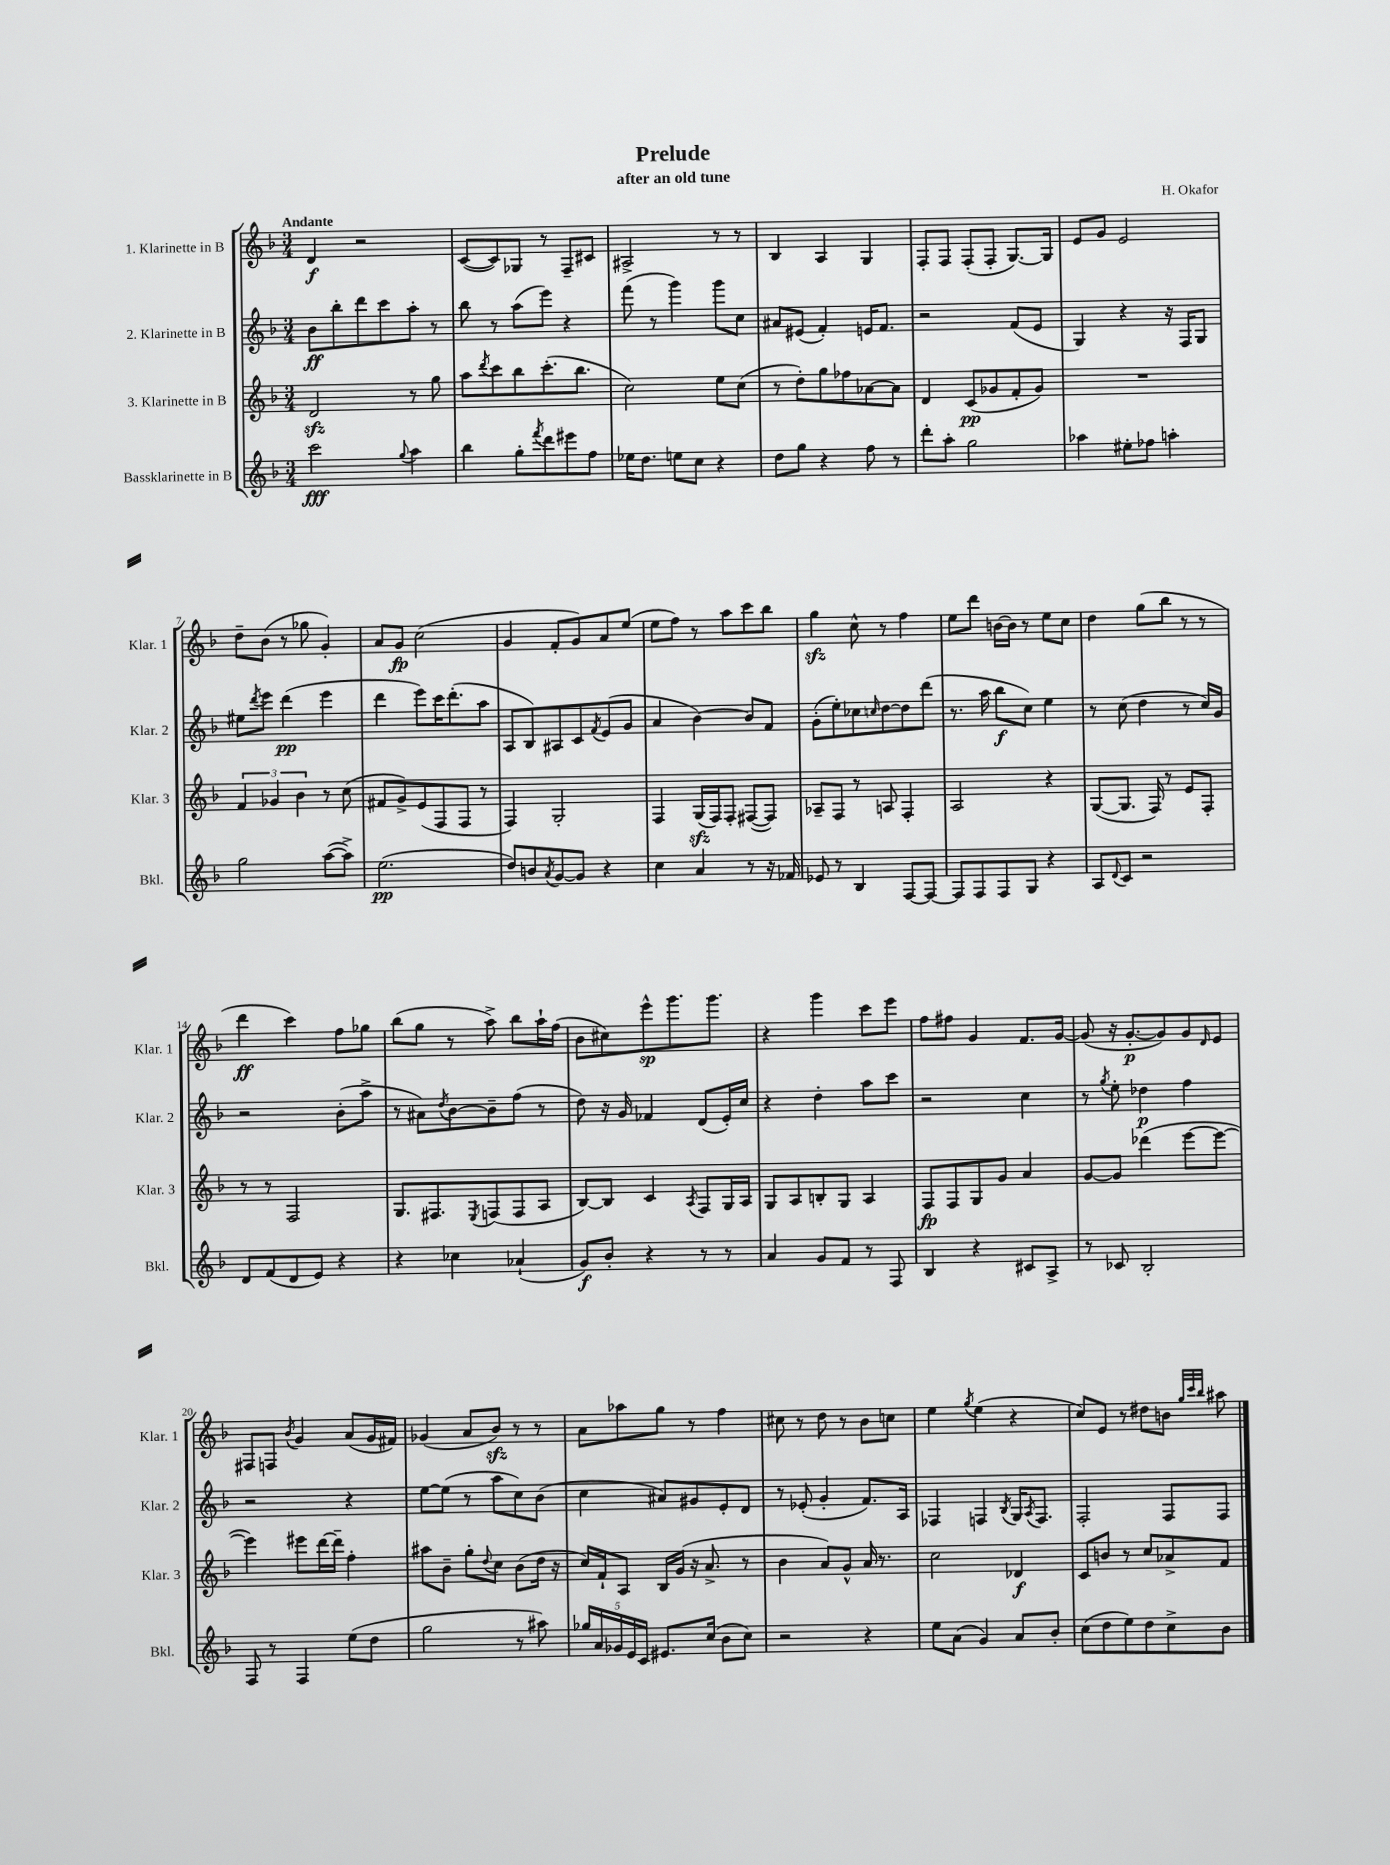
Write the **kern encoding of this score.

**kern	**dynam	**kern	**dynam	**kern	**dynam	**kern	**dynam
*part4	*part4	*part3	*part3	*part2	*part2	*part1	*part1
*staff4	*staff4	*staff3	*staff3	*staff2	*staff2	*staff1	*staff1
*I"Bassklarinette in B	*	*I"3. Klarinette in B	*	*I"2. Klarinette in B	*	*I"1. Klarinette in B	*
*I'Bkl.	*	*I'Klar. 3	*	*I'Klar. 2	*	*I'Klar. 1	*
*clefG2	*	*clefG2	*	*clefG2	*	*clefG2	*
*k[b-]	*	*k[b-]	*	*k[b-]	*	*k[b-]	*
*M3/4	*	*M3/4	*	*M3/4	*	*M3/4	*
=1	=1	=1	=1	=1	=1	=1	=1
!	!	!	!	!	!	!LO:TX:a:B:t=Andante	!
2ccc\	fff	2dzz/	.	8b-\L	ff	4d/	f
.	.	.	.	8bb-'\	.	.	.
.	.	.	.	8ddd\	.	2r	.
.	.	.	.	8ccc\	.	.	.
8qqgg/	.	.	.	.	.	.	.
4aa\	.	8r	.	8aa'\J	.	.	.
.	.	8gg\	.	8r	.	.	.
=2	=2	=2	=2	=2	=2	=2	=2
4bb-\	.	8aa\L	.	8bb-\	.	([8c/L	.
.	.	8qddd/	.	.	.	.	.
.	.	8ccc\	.	8r	.	8c/])	.
8gg'\L	.	8bb-\	.	(8aa\L	.	8G-X/J	.
8qfff/	.	.	.	.	.	.	.
8ddd\	.	(8.ccc'\	.	8eee\J)	.	8r	.
8eee#X\	.	.	.	4r	.	8F~/L	.
.	.	8.bb-\J	.	.	.	.	.
8ff\J	.	.	.	.	.	8c#X/J	.
=3	=3	=3	=3	=3	=3	=3	=3
16ee-X\KL	.	2cc\)	.	(8fff\	.	2A#X^/	.
8.dd\J	.	.	.	.	.	.	.
.	.	.	.	8r	.	.	.
8een\L	.	.	.	4ggg\)	.	.	.
8cc\J	.	.	.	.	.	.	.
4r	.	8ee\L	.	8ggg\L	.	8r	.
.	.	(8cc\J	.	8cc\J	.	8r	.
=4	=4	=4	=4	=4	=4	=4	=4
8dd\L	.	8r	.	8a#X/L	.	4B-/	.
8gg\J	.	8dd'\L)	.	(8e#X/J	.	.	.
4r	.	8gg\	.	4f'/)	.	4A/	.
.	.	8ff-X\	.	.	.	.	.
8ff\	.	[8a-X\	.	16en/KL	.	4G/	.
.	.	.	.	8.f/J	.	.	.
8r	.	8a-\J]	.	.	.	.	.
=5	=5	=5	=5	=5	=5	=5	=5
8ddd'\L	.	4d/	.	2r	.	8F'/L	.
8aa'\J	.	.	.	.	.	8F/J	.
2gg\	.	(8c/L	pp	.	.	(8F'/L	.
.	.	8g-X/	.	.	.	8F'/J	.
.	.	8f'/	.	(8f/L	.	[8.G/L)	.
.	.	8g-/J)	.	8e/J	.	.	.
.	.	.	.	.	.	16G/Jk]	.
=6	=6	=6	=6	=6	=6	=6	=6
4aa-X\	.	2.r	.	4G/)	.	8e/L	.
.	.	.	.	.	.	8g/J	.
8ee#X'\L	.	.	.	4r	.	2e/	.
8ff-X\J	.	.	.	.	.	.	.
4aan'\	.	.	.	16r	.	.	.
.	.	.	.	16F/KL	.	.	.
.	.	.	.	8G/J	.	.	.
!!LO:LB:g=z
=7	=7	=7	=7	=7	=7	=7	=7
2gg\	.	6f/	.	8ee#X\L	.	8dd~\L	.
.	.	.	.	8qddd/	.	.	.
.	.	.	.	8eee\J	.	(8b-\J	.
.	.	6g-X/	.	.	.	.	.
.	.	.	.	(4ddd\	pp	8r	.
.	.	6b-\	.	.	.	.	.
.	.	.	.	.	.	8gg-X\	.
([8aa\L	.	8r	.	4eee\	.	4g'/)	.
8aa^\J])	.	(8cc\	.	.	.	.	.
=8	=8	=8	=8	=8	=8	=8	=8
(2.ee\	pp	8f#X/L	.	4ddd\	.	8a/L	.
.	.	8g^/)	.	.	.	8g/J	fp
.	.	(8e/	.	8eee\L)	.	(2cc\	.
.	.	8F/	.	16ccc\K	.	.	.
.	.	.	.	(8.ddd'\	.	.	.
.	.	8F/J	.	.	.	.	.
.	.	8r	.	8aa\J	.	.	.
=9	=9	=9	=9	=9	=9	=9	=9
8dd/L)	.	4F/)	.	8A/L	.	4g/	.
8bn/	.	.	.	8B-/)	.	.	.
8qa/	.	.	.	.	.	.	.
[8g/	.	2G'/	.	8A#X/	.	8f'/L	.
8g/J]	.	.	.	8c/	.	8g/)	.
.	.	.	.	8qf/	.	.	.
4r	.	.	.	(8e/	.	8a/	.
.	.	.	.	8g/J	.	(8ee/J	.
=10	=10	=10	=10	=10	=10	=10	=10
4cc\	.	4F/	.	4a/	.	8ee\L	.
.	.	.	.	.	.	8ff\J)	.
4a/	.	(16Gzz/LL	.	[4b-\)	.	8r	.
.	.	16F/J)	.	.	.	.	.
.	.	8F'/J	.	.	.	8aa\L	.
8r	.	([8F#X/L	.	8b-/L]	.	8ccc\	.
16r	.	8F#/J])	.	8f/J	.	8bb-\J	.
16f-X/	.	.	.	.	.	.	.
=11	=11	=11	=11	=11	=11	=11	=11
8e-X/	.	8A-X~/L	.	(8g'\L	.	4ggzz\	.
8r	.	8F/J	.	8ee'\)	.	.	.
4B-/	.	8r	.	8cc-X\	.	8cc^^\	.
.	.	.	.	16qqccn/	.	.	.
.	.	8An/	.	[8dd\	.	8r	.
[8F/L	.	4F'/	.	8dd\]	.	4ff\	.
8F/J_	.	.	.	(8ddd\J	.	.	.
=12	=12	=12	=12	=12	=12	=12	=12
8F/L]	.	2A/	.	8.r	.	8ee\L	.
8F/	.	.	.	.	.	8ddd\J	.
.	.	.	.	16aa\	.	.	.
8F/	.	.	.	8bb-\L	f	[16bn\LL	.
.	.	.	.	.	.	16b\JJ]	.
8G/J	.	.	.	8cc\J)	.	8r	.
4r	.	4r	.	4ee\	.	8ee\L	.
.	.	.	.	.	.	8cc\J	.
=13	=13	=13	=13	=13	=13	=13	=13
8A/L	.	([8G/L	.	8r	.	4dd\	.
8qqd/	.	.	.	.	.	.	.
8c/J	.	8.G/J]	.	(8cc\	.	.	.
2r	.	.	.	4dd\	.	(8gg\L	.
.	.	16F/)	.	.	.	.	.
.	.	8r	.	.	.	8bb-\J	.
.	.	8e/L	.	8r	.	8r	.
.	.	8F'/J	.	16cc/LL)	.	8r	.
.	.	.	.	16g/JJ	.	.	.
!!LO:LB:g=z
=14	=14	=14	=14	=14	=14	=14	=14
8d/L	.	8r	.	2r	.	4ddd\	ff
(8f/	.	8r	.	.	.	.	.
8d/	.	2F/	.	.	.	4ccc\)	.
8e/J)	.	.	.	.	.	.	.
4r	.	.	.	(8b-'\L	.	8ff\L	.
.	.	.	.	8aa^\J	.	8gg-X\J	.
=15	=15	=15	=15	=15	=15	=15	=15
4r	.	8.G/L	.	8r	.	(8bb-\L	.
.	.	.	.	8a#X\L)	.	8gg\J	.
.	.	8.F#X/	.	.	.	.	.
.	.	.	.	8qdd/	.	.	.
4cc-X\	.	.	.	[8b-\	.	8r	.
.	.	8qE/	.	.	.	.	.
.	.	(8Fn/	.	8b-~\]	.	8aa^\)	.
(4a-X`/	.	8F/	.	(8ff\J	.	8bb-\L	.
.	.	8A/J	.	8r	.	16aa`\L	.
.	.	.	.	.	.	(16ff\JJ	.
=16	=16	=16	=16	=16	=16	=16	=16
8g/L)	f	[8B-/L)	.	8dd\)	.	8b-\L	.
8b-'/J	.	8B-/J]	.	16r	.	8cc#X\)	.
.	.	.	.	16g/	.	.	.
4r	.	4c/	.	4f-X/	.	8eee^^\	sp
.	.	.	.	.	.	8.ggg\	.
.	.	8qA/	.	.	.	.	.
8r	.	8F/L	.	(8d/L	.	.	.
.	.	.	.	.	.	8.ggg\J	.
8r	.	16G/L	.	16e'/L)	.	.	.
.	.	16A/JJ	.	16cc/JJ	.	.	.
=17	=17	=17	=17	=17	=17	=17	=17
4a/	.	8G/L	.	4r	.	4r	.
.	.	8A/	.	.	.	.	.
8g/L	.	8Bn'/	.	4dd'\	.	4ggg\	.
8f/J	.	8G/J	.	.	.	.	.
8r	.	4A/	.	8aa\L	.	8ccc\L	.
8F/	.	.	.	8ccc\J	.	8eee\J	.
=18	=18	=18	=18	=18	=18	=18	=18
4B-/	.	8F/L	fp	2r	.	8ff\L	.
.	.	8F/	.	.	.	8ff#X\J	.
4r	.	8G/	.	.	.	4g/	.
.	.	8g/J	.	.	.	.	.
8c#X/L	.	4a/	.	4cc\	.	8.f/L	.
8A^/J	.	.	.	.	.	.	.
.	.	.	.	.	.	[16g/Jk	.
=19	=19	=19	=19	=19	=19	=19	=19
8r	.	[8g/L	.	8r	.	(8g/]	.
.	.	.	.	8qgg/	.	.	.
8c-X/	.	8g/J]	.	8ee'\	.	16r	.
.	.	.	.	.	.	[8.g'/L	p
2B-'/	.	(4ddd-X\	.	4dd-X\	p	.	.
.	.	.	.	.	.	8g/])	.
.	.	[8eee\L	.	4ff\	.	8g/	.
.	.	.	.	.	.	16qqd/	.
.	.	8eee\J_	.	.	.	8e/J	.
!!LO:LB:g=z
=20	=20	=20	=20	=20	=20	=20	=20
8F/	.	4eee\])	.	2r	.	8F#X/L	.
8r	.	.	.	.	.	8Fn/J	.
.	.	.	.	.	.	8qb-/	.
4F/	.	8eee#X\L	.	.	.	4g/	.
.	.	[16ddd\L	.	.	.	.	.
.	.	16ddd~\JJ]	.	.	.	.	.
(8ee\L	.	4ff'\	.	4r	.	(8a/L	.
8dd\J	.	.	.	.	.	16g/L	.
.	.	.	.	.	.	16f#X/JJ)	.
=21	=21	=21	=21	=21	=21	=21	=21
2gg\	.	8aa#X\L	.	[8ee\L	.	(4g-X/	.
.	.	8b-~\J	.	(8ee\J]	.	.	.
.	.	8gg'\L	.	8r	.	8a/L	.
.	.	8qqdd/	.	.	.	.	.
.	.	8cc\J	.	8aa\L	.	8b-zz/J)	.
8r	.	(8b-\L	.	8cc\)	.	8r	.
8aa#X\)	.	16dd\Jk	.	(8b-\J	.	8r	.
.	.	16r	.	.	.	.	.
=22	=22	=22	=22	=22	=22	=22	=22
20gg-X/LL	.	16cc/LL)	.	4cc\	.	8a\L	.
20a/	.	.	.	.	.	.	.
.	.	16f`/J	.	.	.	.	.
20g-X/	.	.	.	.	.	.	.
.	.	8A/J	.	.	.	8aa-X\	.
20e/	.	.	.	.	.	.	.
20c/JJ	.	.	.	.	.	.	.
8.e#X/L	.	16B-/LL	.	8a#X/L)	.	8gg\J	.
.	.	(16g/JJ	.	.	.	.	.
.	.	16r	.	8g#X/	.	8r	.
(16cc/Jk	.	8.a^/	.	.	.	.	.
8b-\L	.	.	.	8e'/	.	4ff\	.
8cc\J)	.	8r	.	8d/J	.	.	.
=23	=23	=23	=23	=23	=23	=23	=23
2r	.	4b-\	.	8r	.	8cc#X\	.
.	.	.	.	(8e-X'/	.	8r	.
.	.	8a/L)	.	4g'/	.	8dd\	.
.	.	8g^^/J	.	.	.	8r	.
4r	.	16a/	.	8.f/L)	.	8b-\L	.
.	.	8.r	.	.	.	.	.
.	.	.	.	.	.	8ccn\J	.
.	.	.	.	16A/Jk	.	.	.
=24	=24	=24	=24	=24	=24	=24	=24
8ee\L	.	2cc\	.	4F-X/	.	4ee\	.
(8a\J	.	.	.	.	.	.	.
.	.	.	.	.	.	8qgg/	.
4g/)	.	.	.	4Fn/	.	(4ee\	.
.	.	.	.	8qB-/	.	.	.
8a/L	.	4d-X/	f	16G/KL	.	4r	.
.	.	.	.	8qA/	.	.	.
.	.	.	.	8.F/J	.	.	.
8b-'/J	.	.	.	.	.	.	.
=25	=25	=25	=25	=25	=25	=25	=25
(8cc\L	.	8c/L	.	2F'/	.	8cc/L)	.
8dd\	.	8bn/J	.	.	.	8e/J	.
8ee\)	.	8r	.	.	.	8r	.
8dd\	.	8cc/L	.	.	.	8dd#X\L	.
8cc^\	.	8a-X^/	.	8F/L	.	8bn\J	.
.	.	.	.	.	.	32qqgg/LLL	.
.	.	.	.	.	.	32qqccc/	.
.	.	.	.	.	.	32qqbb-/JJJ	.
8b-\J	.	8f/J	.	8F/J	.	8aa#X\	.
==	==	==	==	==	==	==	==
*-	*-	*-	*-	*-	*-	*-	*-
